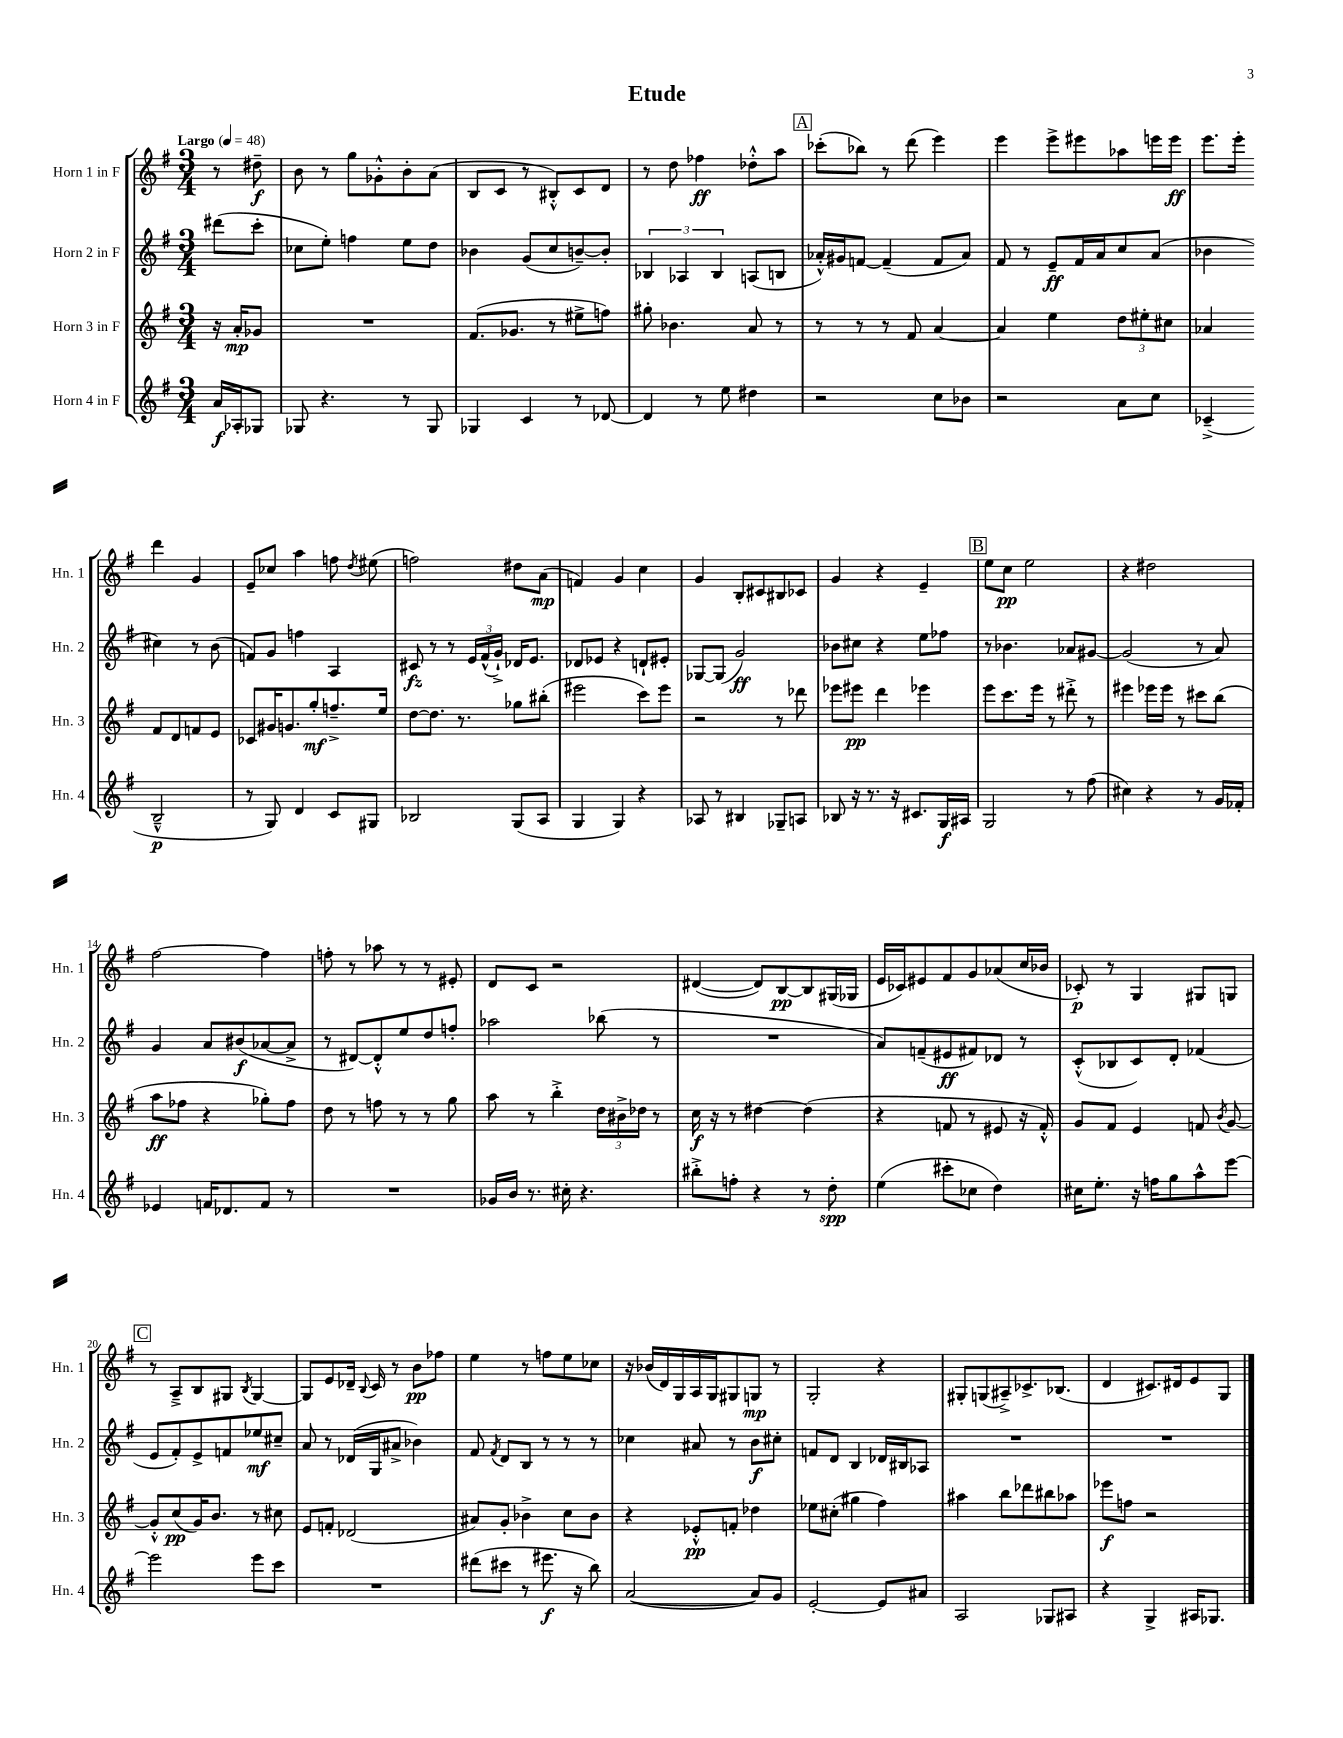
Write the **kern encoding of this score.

**kern	**dynam	**kern	**dynam	**kern	**dynam	**kern	**dynam
*part4	*part4	*part3	*part3	*part2	*part2	*part1	*part1
*staff4	*staff4	*staff3	*staff3	*staff2	*staff2	*staff1	*staff1
*I"Horn 4 in F	*	*I"Horn 3 in F	*	*I"Horn 2 in F	*	*I"Horn 1 in F	*
*I'Hn. 4	*	*I'Hn. 3	*	*I'Hn. 2	*	*I'Hn. 1	*
*clefG2	*	*clefG2	*	*clefG2	*	*clefG2	*
*k[f#]	*	*k[f#]	*	*k[f#]	*	*k[f#]	*
*M3/4	*	*M3/4	*	*M3/4	*	*M3/4	*
*MM48	*	*MM48	*	*MM48	*	*MM48	*
=	=	=	=	=	=	=	=
!	!	!	!	!	!	!LO:TX:a:B:t=Largo	!
16a/LL	f	16r	.	(8ddd#X\L	.	8r	.
16A-X'/J	.	16a'/KL	mp	.	.	.	.
8G-X/J	.	8g-X/J	.	8ccc'\J	.	8dd#X~\	f
=1	=1	=1	=1	=1	=1	=1	=1
8G-X/	.	2.r	.	8cc-X\L	.	8b\	.
4.r	.	.	.	8ee'\J)	.	8r	.
.	.	.	.	4ffn\	.	8gg\L	.
.	.	.	.	.	.	8g-X'^^\	.
8r	.	.	.	8ee\L	.	8b'\	.
8G-/	.	.	.	8dd\J	.	(8a\J	.
=2	=2	=2	=2	=2	=2	=2	=2
4G-X/	.	(8.f#/L	.	4b-X\	.	8B/L	.
.	.	.	.	.	.	8c/J	.
.	.	8.g-X/J	.	.	.	.	.
4c/	.	.	.	(8g/L	.	8r	.
.	.	8r	.	8cc/	.	8B#X'^^/L)	.
8r	.	8ee#X^\L	.	[8bn~/)	.	8c/	.
[8d-X/	.	8ffn\J)	.	8b'/J]	.	8d/J	.
=3	=3	=3	=3	=3	=3	=3	=3
4d-/]	.	8gg#X'\	.	6B-X/	.	8r	.
.	.	4.b-X\	.	.	.	8dd\	.
.	.	.	.	6A-X/	.	.	.
8r	.	.	.	.	.	4ff-X\	ff
.	.	.	.	6B-/	.	.	.
8ee\	.	.	.	.	.	.	.
4dd#X\	.	8a/	.	(8An/L	.	8dd-X'^^\L	.
.	.	8r	.	8Bn/J	.	8aa\J	.
!!LO:REH:place=s1:t=A
=4	=4	=4	=4	=4	=4	=4	=4
2r	.	8r	.	16a-X'^^/LL)	.	(8ccc-X'\L	.
.	.	.	.	16g#X/J	.	.	.
.	.	8r	.	[8fn/J	.	8bb-X\J)	.
.	.	8r	.	(4f~/]	.	8r	.
.	.	8f#/	.	.	.	(8ddd\	.
8cc\L	.	[4a/	.	8f/L	.	4eee\)	.
8b-X\J	.	.	.	8a-/J)	.	.	.
=5	=5	=5	=5	=5	=5	=5	=5
2r	.	4a/]	.	8f#/	.	4eee\	.
.	.	.	.	8r	.	.	.
.	.	4ee\	.	8e~/L	ff	8eee^\L	.
.	.	.	.	16f#/L	.	8eee#X\	.
.	.	.	.	16a/J	.	.	.
8a\L	.	12dd\L	.	8cc/	.	8aa-X\	.
.	.	12ee#X'\	.	.	.	.	.
8cc\J	.	.	.	(8a/J	.	16eeen\L	.
.	.	12cc#X\J	.	.	.	.	.
.	.	.	.	.	.	16eee\JJ	ff
=6	=6	=6	=6	=6	=6	=6	=6
(4c-X~^/	.	4a-X/	.	4b-X\	.	8.eee\L	.
.	.	.	.	.	.	16eee'\Jk	.
2B~^^/	p	8f#/L	.	4cc#X\)	.	4ddd\	.
.	.	8d/	.	.	.	.	.
.	.	8fn/	.	8r	.	4g/	.
.	.	8e/J	.	(8b-\	.	.	.
!!LO:LB:g=z
=7	=7	=7	=7	=7	=7	=7	=7
8r	.	8c-X/L	.	8fn/L)	.	8e~/L	.
8G/)	.	16g#X/K	.	8g/J	.	8cc-X/J	.
.	.	8.gn/	.	.	.	.	.
4d/	.	.	.	4ffn\	.	4aa\	.
.	.	8gg'/	mf	.	.	.	.
8c/L	.	8.ffn~^/	.	4A/	.	8ffn\	.
.	.	.	.	.	.	8qdd/	.
8G#X/J	.	.	.	.	.	(8ee#X\	.
.	.	16ee/Jk	.	.	.	.	.
=8	=8	=8	=8	=8	=8	=8	=8
2B-X/	.	[8dd\L	.	8c#X/	fz	2ffn\)	.
.	.	8.dd\J]	.	8r	.	.	.
.	.	.	.	8r	.	.	.
.	.	8.r	.	.	.	.	.
.	.	.	.	24e/LL	.	.	.
.	.	.	.	(24f#^^/	.	.	.
.	.	.	.	24g`^/JJ)	.	.	.
(8G/L	.	8gg-X\L	.	16d-X/KL	.	8dd#X\L	.
.	.	.	.	8.e/J	.	.	.
8A/J	.	(8bb#X'\J	.	.	.	(8a\J	mp
=9	=9	=9	=9	=9	=9	=9	=9
4G/	.	2eee#X\	.	8d-X/L	.	4fn/)	.
.	.	.	.	8e-X/J	.	.	.
4G/)	.	.	.	4r	.	4g/	.
4r	.	8ccc\L)	.	8dn`/L	.	4cc\	.
.	.	8eee#\J	.	8e#X'/J	.	.	.
=10	=10	=10	=10	=10	=10	=10	=10
8A-X/	.	2r	.	[8G-X/L	.	4g/	.
8r	.	.	.	(8G-/J]	.	.	.
4B#X/	.	.	.	2g/)	ff	8B'/L	.
.	.	.	.	.	.	8c#X/	.
8G-X~/L	.	8r	.	.	.	8B#X/	.
8An/J	.	8ddd-X\	.	.	.	8c-X/J	.
=11	=11	=11	=11	=11	=11	=11	=11
8B-X/	.	8eee-X\L	.	8b-X\L	.	4g/	.
16r	.	8eee#X\J	pp	8cc#X\J	.	.	.
8.r	.	.	.	.	.	.	.
.	.	4ddd\	.	4r	.	4r	.
16r	.	.	.	.	.	.	.
8.c#X/L	.	.	.	.	.	.	.
.	.	4eee-X\	.	8ee\L	.	4e~/	.
16G/L	f	.	.	8ff-X\J	.	.	.
16A#X/JJ	.	.	.	.	.	.	.
!!LO:REH:place=s1:t=B
=12	=12	=12	=12	=12	=12	=12	=12
2G/	.	8eee\L	.	8r	.	8ee\L	.
.	.	8.ccc\	.	4.b-X\	.	8cc\J	pp
.	.	.	.	.	.	2ee\	.
.	.	16eee\Jk	.	.	.	.	.
.	.	8r	.	.	.	.	.
8r	.	8ddd#X'^\	.	8a-X/L	.	.	.
(8ff#\	.	8r	.	[8g#X/J	.	.	.
=13	=13	=13	=13	=13	=13	=13	=13
4cc#X\)	.	4eee#X\	.	(2g#/]	.	4r	.
4r	.	16eee-X\LL	.	.	.	2dd#X\	.
.	.	16eee-\JJ	.	.	.	.	.
.	.	8r	.	.	.	.	.
8r	.	8ccc#X\L	.	8r	.	.	.
16g/LL	.	(8bb\J	.	8a/)	.	.	.
16f-X'/JJ	.	.	.	.	.	.	.
!!LO:LB:g=z
=14	=14	=14	=14	=14	=14	=14	=14
4e-X/	.	8aa\L	ff	4g/	.	[2ff#\	.
.	.	8ff-X\J	.	.	.	.	.
16fn/KL	.	4r	.	8a/L	.	.	.
8.d-X/	.	.	.	.	.	.	.
.	.	.	.	(8b#X/	f	.	.
8f/J	.	8gg-X'\L)	.	[8a-X/	.	4ff#\]	.
8r	.	8ff-\J	.	8a-^/J]	.	.	.
=15	=15	=15	=15	=15	=15	=15	=15
2.r	.	8dd\	.	8r	.	8ffn'\	.
.	.	8r	.	[8d#X/L)	.	8r	.
.	.	8ffn\	.	8d#'^^/]	.	8aa-X\	.
.	.	8r	.	8ee/	.	8r	.
.	.	8r	.	8dd/	.	8r	.
.	.	8gg\	.	8ffn'/J	.	8e#X'/	.
=16	=16	=16	=16	=16	=16	=16	=16
16g-X/LL	.	8aa\	.	2aa-X\	.	8d/L	.
16b/JJ	.	.	.	.	.	.	.
8.r	.	8r	.	.	.	8c/J	.
.	.	4bb'^\	.	.	.	2r	.
16cc#X'\	.	.	.	.	.	.	.
4.r	.	.	.	.	.	.	.
.	.	24dd\LL	.	(8bb-X\	.	.	.
.	.	24b#X^\	.	.	.	.	.
.	.	24dd-X\JJ	.	.	.	.	.
.	.	8r	.	8r	.	.	.
=17	=17	=17	=17	=17	=17	=17	=17
8bb#X'^\L	.	16cc\	f	2.r	.	([4d#X/	.
.	.	16r	.	.	.	.	.
8ffn'\J	.	8r	.	.	.	.	.
4r	.	[4dd#X\	.	.	.	8d#/L])	.
.	.	.	.	.	.	[8B/	pp
8r	.	(4dd#\]	.	.	.	8B/]	.
8dd'\	spp	.	.	.	.	(16G#X/L	.
.	.	.	.	.	.	16G-X/JJ	.
=18	=18	=18	=18	=18	=18	=18	=18
(4ee\	.	4r	.	8a/L)	.	16e/LL	.
.	.	.	.	.	.	16c-X/J)	.
.	.	.	.	(8fn~/	.	8e#X/	.
8ccc#X'\L	.	8fn/	.	8e#X/	ff	8f#/	.
8cc-X\J	.	8r	.	8f#X/)	.	8g/	.
4dd\)	.	8e#X/	.	8d-X/J	.	(8a-X/	.
.	.	16r	.	8r	.	16cc/L	.
.	.	16f'^^/)	.	.	.	16b-X/JJ	.
=19	=19	=19	=19	=19	=19	=19	=19
16cc#X\KL	.	8g/L	.	(8c'^^/L	.	8c-X'/)	p
8.ee'\J	.	.	.	.	.	.	.
.	.	8f#/J	.	8B-X/	.	8r	.
16r	.	4e/	.	8c/)	.	4G/	.
16ffn\KL	.	.	.	.	.	.	.
8gg\	.	.	.	8d'/J	.	.	.
8aa^^\	.	8fn/	.	(4f-X/	.	8G#X/L	.
.	.	8qb/	.	.	.	.	.
[8eee\J	.	[8g/	.	.	.	8Gn/J	.
!!LO:LB:g=z
!!LO:REH:place=s1:t=C
=20	=20	=20	=20	=20	=20	=20	=20
2eee\]	.	8g'^^/L]	.	8e/L	.	8r	.
.	.	(8cc/	pp	8f#'/)	.	8A~^/L	.
.	.	16g/K)	.	8e^/	.	8B/	.
.	.	8.b/J	.	.	.	.	.
.	.	.	.	8fn/	.	8G#X/J	.
.	.	.	.	.	.	8qB/	.
8eee\L	.	8r	.	8ee-X/	mf	[4G#/	.
8ccc\J	.	8cc#X\	.	8cc#X~/J	.	.	.
=21	=21	=21	=21	=21	=21	=21	=21
2.r	.	8e/L	.	8a/	.	8G#/L]	.
.	.	8fn'/J	.	8r	.	8e/	.
.	.	(2d-X/	.	(16d-X/LL	.	16d-X~/Jk	.
.	.	.	.	.	.	8qqB/	.
.	.	.	.	16G/J	.	16c/	.
.	.	.	.	8a#X^/J	.	8r	.
.	.	.	.	4b-X\)	.	8b\L	pp
.	.	.	.	.	.	8ff-X\J	.
=22	=22	=22	=22	=22	=22	=22	=22
(8ddd#X\L	.	8a#X/L)	.	8f#/	.	4ee\	.
.	.	.	.	8qf#/	.	.	.
8ccc#X\J	.	8g'/J	.	8d/L	.	.	.
8r	.	4b-X^\	.	8B/J	.	8r	.
8.eee#X\	f	.	.	8r	.	8ffn\L	.
.	.	8cc\L	.	8r	.	8ee\	.
16r	.	.	.	.	.	.	.
8bb\)	.	8b-\J	.	8r	.	8cc-X\J	.
=23	=23	=23	=23	=23	=23	=23	=23
([2a/	.	4r	.	4cc-X\	.	16r	.
.	.	.	.	.	.	(16b-X/LL	.
.	.	.	.	.	.	16d/)	.
.	.	.	.	.	.	16G/	.
.	.	8e-X'^^/L	pp	8a#X/	.	16A/	.
.	.	.	.	.	.	16G/J	.
.	.	8fn'/J	.	8r	.	8G#X/	.
8a/L])	.	4dd-X\	.	8b\L	f	8Gn/J	mp
8g/J	.	.	.	8cc#X'\J	.	8r	.
=24	=24	=24	=24	=24	=24	=24	=24
[2e'/	.	8ee-X\L	.	8fn/L	.	2G'/	.
.	.	(8cc#X'\J	.	8d/J	.	.	.
.	.	4gg#X\	.	4B/	.	.	.
8e/L]	.	4ff#\)	.	16d-X/LL	.	4r	.
.	.	.	.	16B#X/J	.	.	.
8a#X/J	.	.	.	8A-X/J	.	.	.
=25	=25	=25	=25	=25	=25	=25	=25
2A/	.	4aa#X\	.	2.r	.	8G#X'/L	.
.	.	.	.	.	.	(8Gn/	.
.	.	8bb\L	.	.	.	8A#X~^/)	.
.	.	8ddd-X\	.	.	.	8.c-X^/	.
8G-X/L	.	8bb#X\	.	.	.	.	.
.	.	.	.	.	.	(8.B-X/J	.
8A#X/J	.	8aa-X\J	.	.	.	.	.
=26	=26	=26	=26	=26	=26	=26	=26
4r	.	8eee-X\L	f	2.r	.	4d/	.
.	.	8ffn\J	.	.	.	.	.
4G^/	.	2r	.	.	.	8.c#X/L)	.
.	.	.	.	.	.	16d#X/k	.
16A#X/KL	.	.	.	.	.	8e/	.
8.G-X/J	.	.	.	.	.	.	.
.	.	.	.	.	.	8G/J	.
==	==	==	==	==	==	==	==
*-	*-	*-	*-	*-	*-	*-	*-
